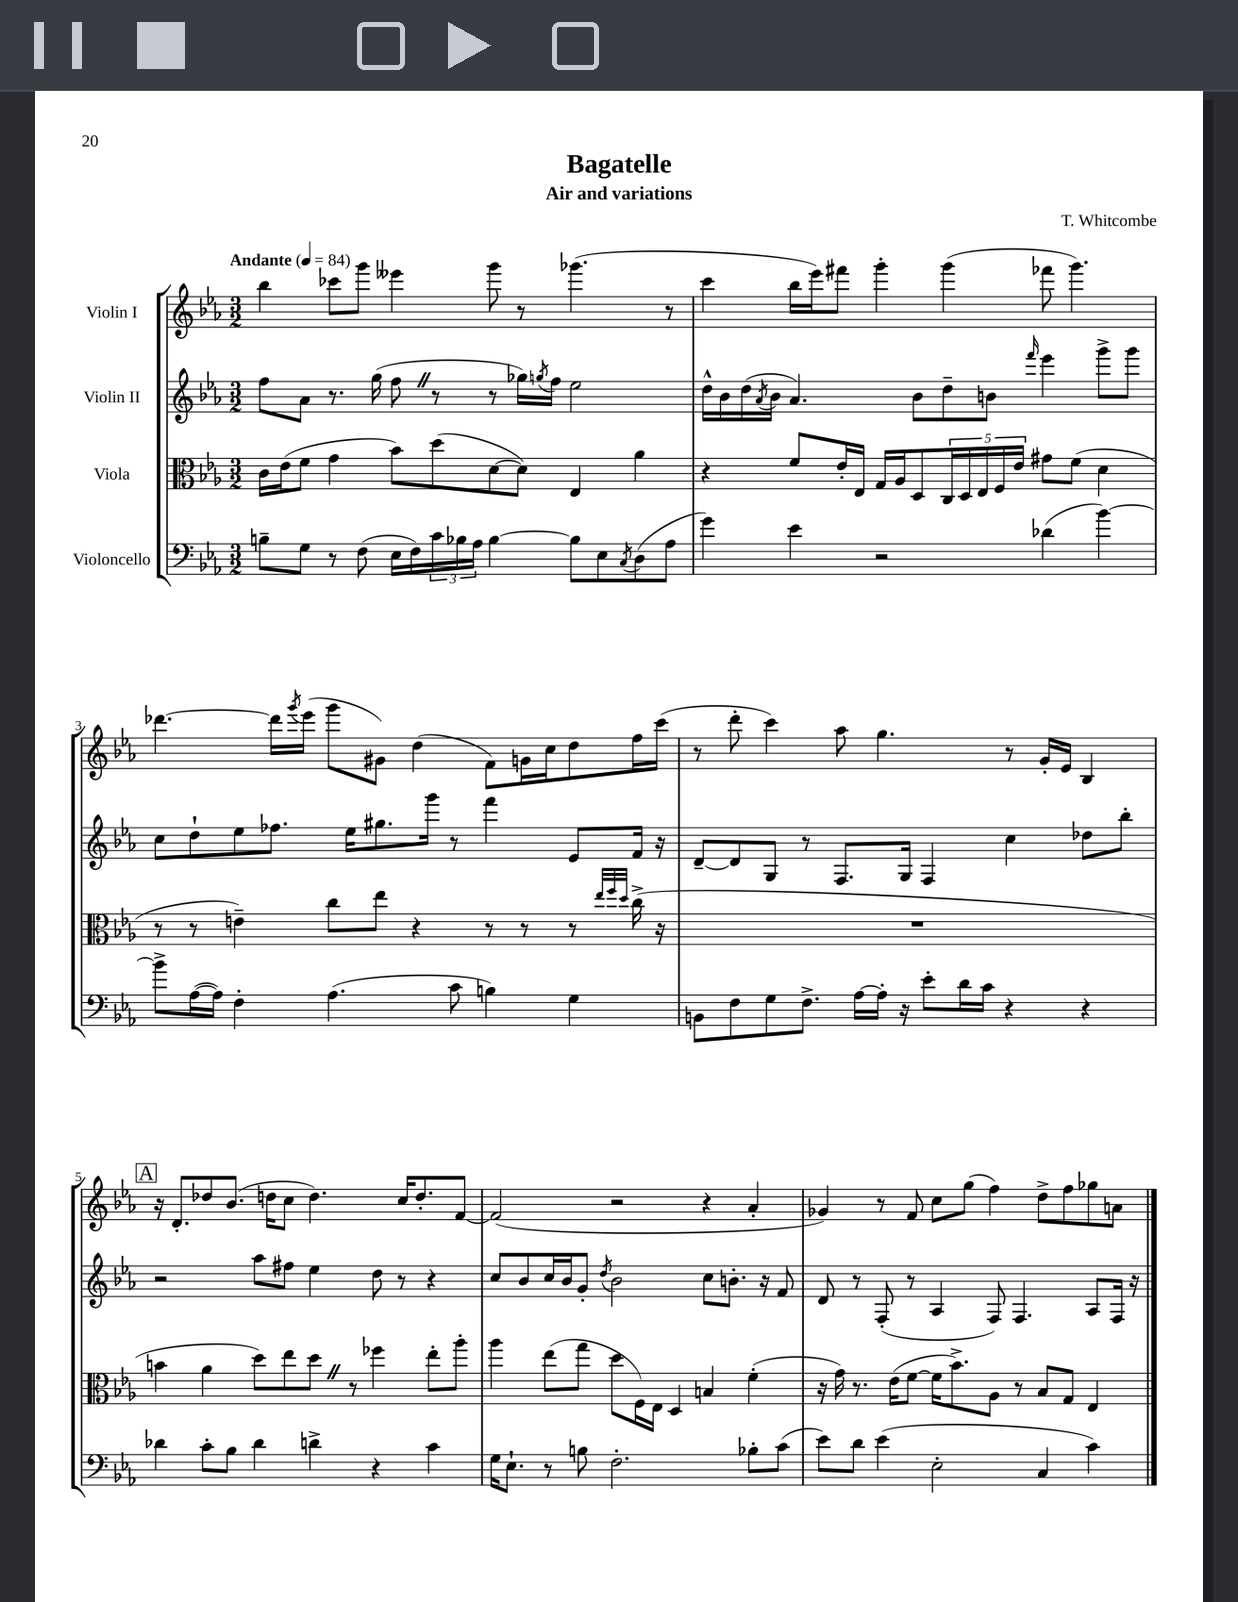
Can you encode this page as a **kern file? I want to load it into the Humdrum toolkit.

**kern	**kern	**kern	**kern
*staff4	*staff3	*staff2	*staff1
*clefF4	*clefC3	*clefG2	*clefG2
*k[b-e-a-]	*k[b-e-a-]	*k[b-e-a-]	*k[b-e-a-]
*M3/2	*M3/2	*M3/2	*M3/2
*MM84	*MM84	*MM84	*MM84
8B~\L	16c\LL	8ff\L	4bb-\
.	(16e-\J	.	.
8G\J	8f\J	8a-\J	.
8r	4g\	8.r	8ccc-\L
(8F\	.	.	8ggg\J
.	.	(16gg\	.
16E-\LL	8b-\L)	8ff\	4eee--\
16F\)	.	.	.
24c\	(8dd\	8r	.
24B-\	.	.	.
24A-\JJ	.	.	.
[4B-\	[8d\	8r	8ggg\
.	8d\]J)	16gg-\LL)	8r
.	.	8qgg/	.
.	.	16ff\JJ	.
8B-\]L	4E-/	2ee-\	(4.ggg-\
8E-\	.	.	.
8qC/	.	.	.
(8D\	4a-\	.	.
8A-\J	.	.	8r
=	=	=	=
4g\)	4r	16dd^^\LL	4ccc\
.	.	16b-\	.
.	.	(16dd\	.
.	.	8qa-/	.
.	.	16b-\JJ	.
4e-\	8f/L	4.a-/)	16bb-\LL
.	.	.	16eee-\J)
.	16e-'/L	.	8fff#\J
.	16E-/JJ	.	.
2r	16G/LL	.	4ggg'\
.	16A-/J	.	.
.	8D/	8b-\L	.
.	20C/L	8dd~\	(4ggg\
.	20D/	.	.
.	20E-/	.	.
.	.	8b\J	.
.	20F/	.	.
.	20e-/JJ	.	.
.	.	16qqfff/	.
(4d-\	8g#\L	4eee-\	8fff-\
.	(8f\J	.	4.ggg\)
[4b-\)	4d\	8ggg^\L	.
.	.	8ggg\J	.
=	=	=	=
8b-^\]L	8r	8cc\L	[4.ddd-\
([16A-\L	8r	8dd`\	.
16A-\]JJ)	.	.	.
4F'\	4e~\)	8ee-\	.
.	.	8.ff-\J	16ddd-\]LL
.	.	.	8qggg/
.	.	.	(16eee-\JJ
(4.A-\	8cc\L	.	8ggg\L
.	.	16ee-\LK	.
.	8ee-\J	8.gg#\	8g#\J)
.	4r	.	(4dd\
.	.	16ggg\Jk	.
8c\	.	8r	.
4B\)	8r	4fff\	8f\L)
.	8r	.	16g\L
.	.	.	16cc\J
4G\	8r	8e-/L	8dd\
.	32qqee-/LLL	.	.
.	32qqff/	.	.
.	32qqdd/JJJ	.	.
.	(16cc^\	16f/Jk	16ff\L
.	16r	16r	(16ccc\JJ
=	=	=	=
8BB\L	1.r	[8d~/L	8r
8F\	.	8d/]	8ddd'\
8G\	.	8G/J	4ccc\)
8.F^\J	.	8r	.
.	.	8.F/L	8aa-\
[16A-\LL	.	.	.
16A-'\]JJ	.	.	4.gg\
16r	.	16G/Jk	.
8e-'\L	.	4F/	.
16d\L	.	.	.
16c\JJ	.	.	.
4r	.	4cc\	8r
.	.	.	16g'/LL
.	.	.	16e-/JJ
4r	.	8dd-\L	4B-/
.	.	8bb-'\J	.
=	=	=	=
4d-\	4b\	2r	16r
.	.	.	8.d'/L
8c'\L	4a-\	.	8dd-/
8B-\J	.	.	(8.b-/J
4d-\	8dd\L)	8aa-\L	.
.	.	.	16dd\LK
.	8ee-\	8ff#\J	8cc\J
4d^\	8dd\J	4ee-\	4.dd\)
.	8r	.	.
4r	4ff-\	8dd\	.
.	.	8r	16cc/LK
.	.	.	8.dd'/
4c\	8ee-'\L	4r	.
.	8aa-'\J	.	[8f/J
=	=	=	=
16G\LK	4aa-\	8cc/L	(2f/]
8.E-`\J	.	.	.
.	.	8b-/	.
8r	(8ee-\L	16cc/L	.
.	.	16b-/J	.
8B\	8gg\J	8g'/J	.
.	.	8qdd/	.
2.F'\	8dd\L	2b-\	2r
.	16F\L)	.	.
.	16E-\JJ	.	.
.	4D/	.	.
.	4B/	8cc\L	4r
.	.	8.b'\J	.
8B-'\L	(4f'\	.	4a-'/
.	.	16r	.
(8c\J	.	8f/	.
=	=	=	=
8e-\L)	16r	8d/	4g-/)
.	16g\)	.	.
8d\J	8.r	8r	.
(4e-\	.	(8F'/	8r
.	(16e-\LK	.	.
.	[8f\J	8r	8f/
2E-'\	16f\]LK	4A-/	8cc\L
.	8.b-^\)	.	.
.	.	.	(8gg\J
.	8A-\J	8F/)	4ff\)
.	8r	4.F/	.
4C/	8B-/L	.	8dd^\L
.	8G/J	.	8ff\
4c\)	4E-/	8A-/L	8gg-\
.	.	16F/Jk	8a\J
.	.	16r	.
==	==	==	==
*-	*-	*-	*-
